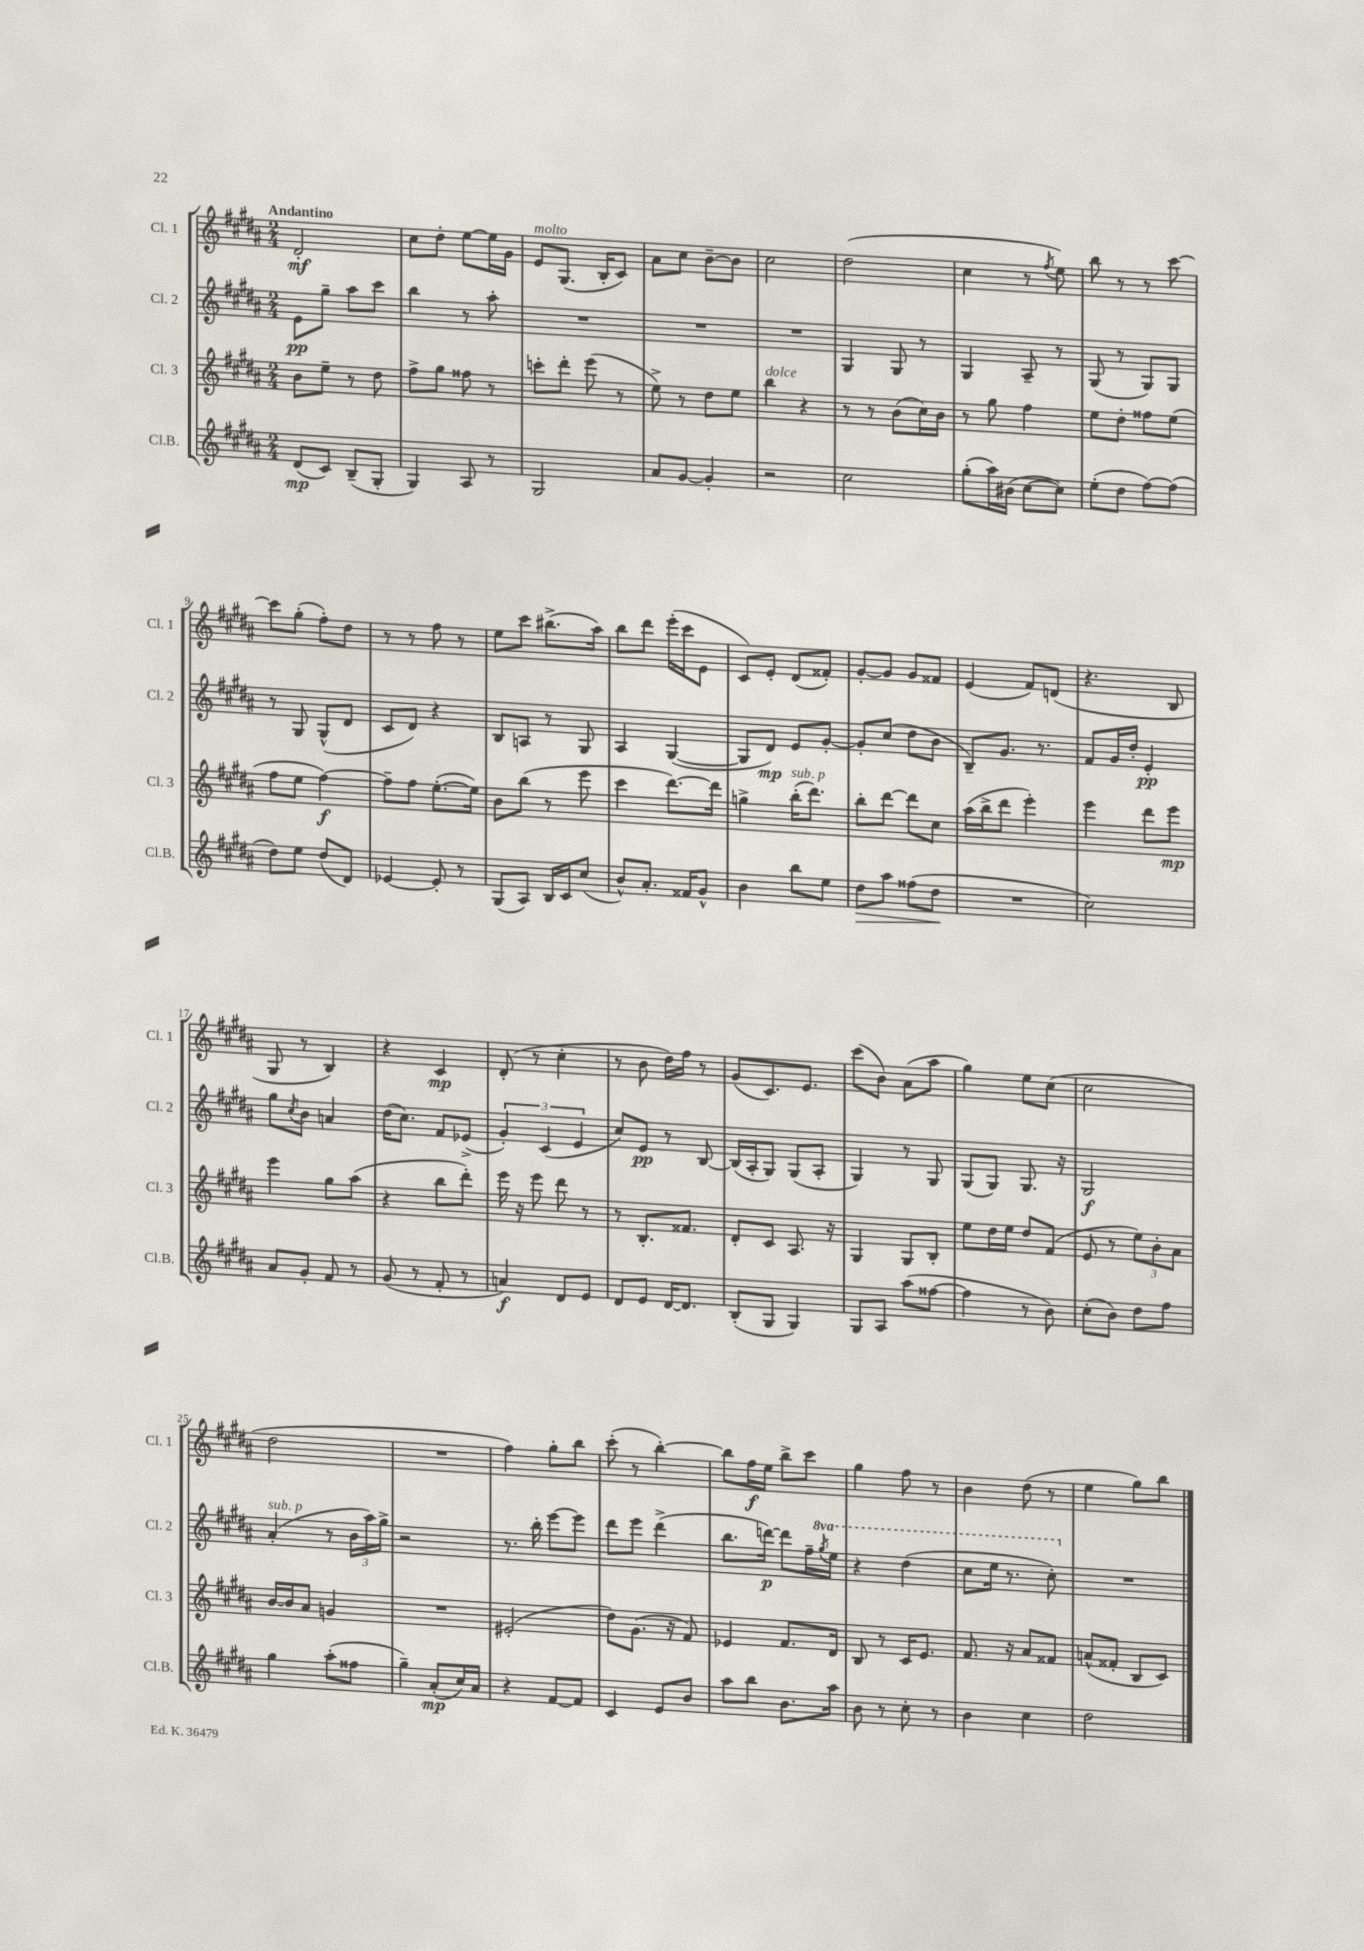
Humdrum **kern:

**kern	**kern	**kern	**kern
*staff4	*staff3	*staff2	*staff1
*clefG2	*clefG2	*clefG2	*clefG2
*k[f#c#g#d#a#]	*k[f#c#g#d#a#]	*k[f#c#g#d#a#]	*k[f#c#g#d#a#]
*M2/4	*M2/4	*M2/4	*M2/4
(8d#	8b	8e	2d#'
8c#)	8ee~	8gg#~	.
(8B~	8r	8aa#	.
8G#'	8dd#	8ccc#	.
=	=	=	=
4G#)	8ff#^	4bb	8cc#
.	8gg#	.	8dd#'
8A#	8ff##	8r	[8ee
8r	8r	8aa#'	16ee]
.	.	.	16g#
=	=	=	=
2G#	8ccc'	2r	8e
.	8ddd#'	.	(8.G#
.	(8eee	.	.
.	.	.	16B'
.	8r	.	8c#)
=	=	=	=
8a#	8ee^)	2r	8a#
[8g#	8r	.	8cc#
4g#']	8dd#	.	[8b~
.	8ee	.	8b]
=	=	=	=
2r	4bb	2r	2cc#
.	4r	.	.
=	=	=	=
2cc#	8r	4G#	(2dd#
.	8r	.	.
.	(8b	8G#	.
.	16cc#)	8r	.
.	16b	.	.
=	=	=	=
(8gg#'	8r	4G#	4cc#
16aa#)	8gg#	.	.
(16b#	.	.	.
[8cc#	4ff#	8A#~	8r
.	.	.	8qff#
8cc#])	.	8r	8ee)
=	=	=	=
(8ee'	8ee	(8G#	8bb
8dd#	8dd#'	8r	8r
[8ff#)	8ff##	8G#)	8r
(8ff#]	(8ee	8G#	[8ccc#
=	=	=	=
8dd#)	8ff#	8r	8ccc#]
8ee	8ee	8G#	(8gg#'
(8dd#	[4ff#)	(8G#^^	8ff#')
8d#)	.	8d#	8dd#
=	=	=	=
[4e-	8ff#~]	8c#	8r
.	8ff#	8d#)	8r
8e-']	([8.ee'	4r	8ff#
8r	.	.	8r
.	16ee])	.	.
=	=	=	=
(8G#	8b	8B	8ee
8A#)	(8bb	8A	8ccc#
16B	8r	8r	(8.bb#^
16c#	.	.	.
(8cc#	8eee	8G#	.
.	.	.	16aa#)
=	=	=	=
8b^^)	4ccc#	4A#	8bb
8.a#'	.	.	8ddd#
.	[8.ddd#)	([4G#	(16eee'
16f##	.	.	16ccc#
8g#^^	.	.	8e
.	16ddd#]	.	.
=	=	=	=
4b	4gg^	8G#]	8c#)
.	.	8d#)	8e'
8bb	(16bb'	8e	(8d#
.	8.ddd#)	.	.
8ee	.	[8g#'	8f##')
=	=	=	=
8dd#	8bb'	8g#']	[8g#'
8aa#	[8ddd#	(8cc#	8g#]
(8ff##	8ddd#]	8dd#	8g#
8dd#	8cc#	8b	8f##
=	=	=	=
2r	(16aa#	8B~)	(4e
.	16bb^	.	.
.	8ddd#	8.g#	.
.	4eee')	.	8f#)
.	.	8.r	.
.	.	.	(8d
=	=	=	=
2cc#)	4eee	8f#	4.r
.	.	16g#	.
.	.	16dd#'	.
.	8ddd#	4e'	.
.	8eee	.	8B
=	=	=	=
8a#	4eee	8gg#	8G#
.	.	8qcc#	.
8g#'	.	8b	8r
8f#	8gg#	4a	4B)
8r	(8aa#	.	.
=	=	=	=
(8g#	4r	(16dd#	4r
.	.	8.cc#)	.
8r	.	.	.
8f#'	8bb	8f#	4c#
8r	8ddd#')	(8e-^	.
=	=	=	=
4a)	16eee	6g#')	(8d#'
.	16r	.	.
.	8eee	.	8r
.	.	(6c#	.
8d#	8ddd#	.	4cc#'
.	.	6e	.
8e	8r	.	.
=	=	=	=
8d#	8r	8cc#)	8r
8e	8.B'	8e	8b
[16d#	.	8r	16dd#)
8.d#]	8.f##	.	16ff#
.	.	[8B	8r
=	=	=	=
(8B'	8d#'	(16B]	(8g#
.	.	16A#'	.
8G#	8c#	8G#)	8.c#)
4G#)	8.A#	(8G#	.
.	.	.	8.e
.	.	8A#'	.
.	16r	.	.
=	=	=	=
8G#	4G#	4G#)	(8ccc#
8A#	.	.	8b)
(8aa#	8G#	8r	(8a#
[8ff##	8B'	8G#	8aa#
=	=	=	=
4ff##]	8ee	(8G#	4gg#)
.	16dd#	8G#)	.
.	16ee	.	.
8r	8dd#	8.G#	8ee
8b)	(8f#	.	(8cc#
.	.	16r	.
=	=	=	=
(8cc#'	8e	2G#	2cc#
8b)	8r	.	.
8dd#	12ee)	.	.
.	12b'	.	.
8ff#	.	.	.
.	12a#	.	.
=	=	=	=
4gg#	[16b	(4a#'	2dd#
.	16b]	.	.
.	8a#	.	.
(8aa#'	4g	8r	.
8ff##	.	24b	.
.	.	24aa#)	.
.	.	24gg#^	.
=	=	=	=
4gg#~)	2r	2r	2r
(8a#'	.	.	.
16cc#)	.	.	.
16a#	.	.	.
=	=	=	=
4r	(2e#'	8.r	4ff#)
.	.	16bb'	.
[8f#	.	[8eee	8gg#'
8f#]	.	8eee]	8bb
=	=	=	=
4c#	8dd#)	8ddd#	(8ccc#'
.	(8.g#	8eee	8r
8e	.	(4ddd#^	[4bb')
.	16r	.	.
8b	8f#)	.	.
=	=	=	=
8aa#	4e-	8.bb	8bb]
8bb	.	.	16ff#
.	.	[16ddd)	16ee
8.b	8.f#	8ddd]	8bb^
.	.	16ff#~	8ccc#
.	.	8qggg#	.
16aa#	16d#	16eee	.
=	=	=	=
8b	8B	4r	4gg#
8r	8r	.	.
8cc#'	16c#	(4ddd#	8ff#
.	8.e	.	.
8r	.	.	8r
=	=	=	=
4b	8.f#	8ccc#	4b
.	.	16eee	.
.	16r	8.r	.
4cc#	8a#	.	(8dd#
.	8f##	8ccc#')	8r
=	=	=	=
2dd#	(8a^^	2r	4ee
.	8f##'	.	.
.	8B	.	8gg#)
.	8c#)	.	8bb
==	==	==	==
*-	*-	*-	*-
